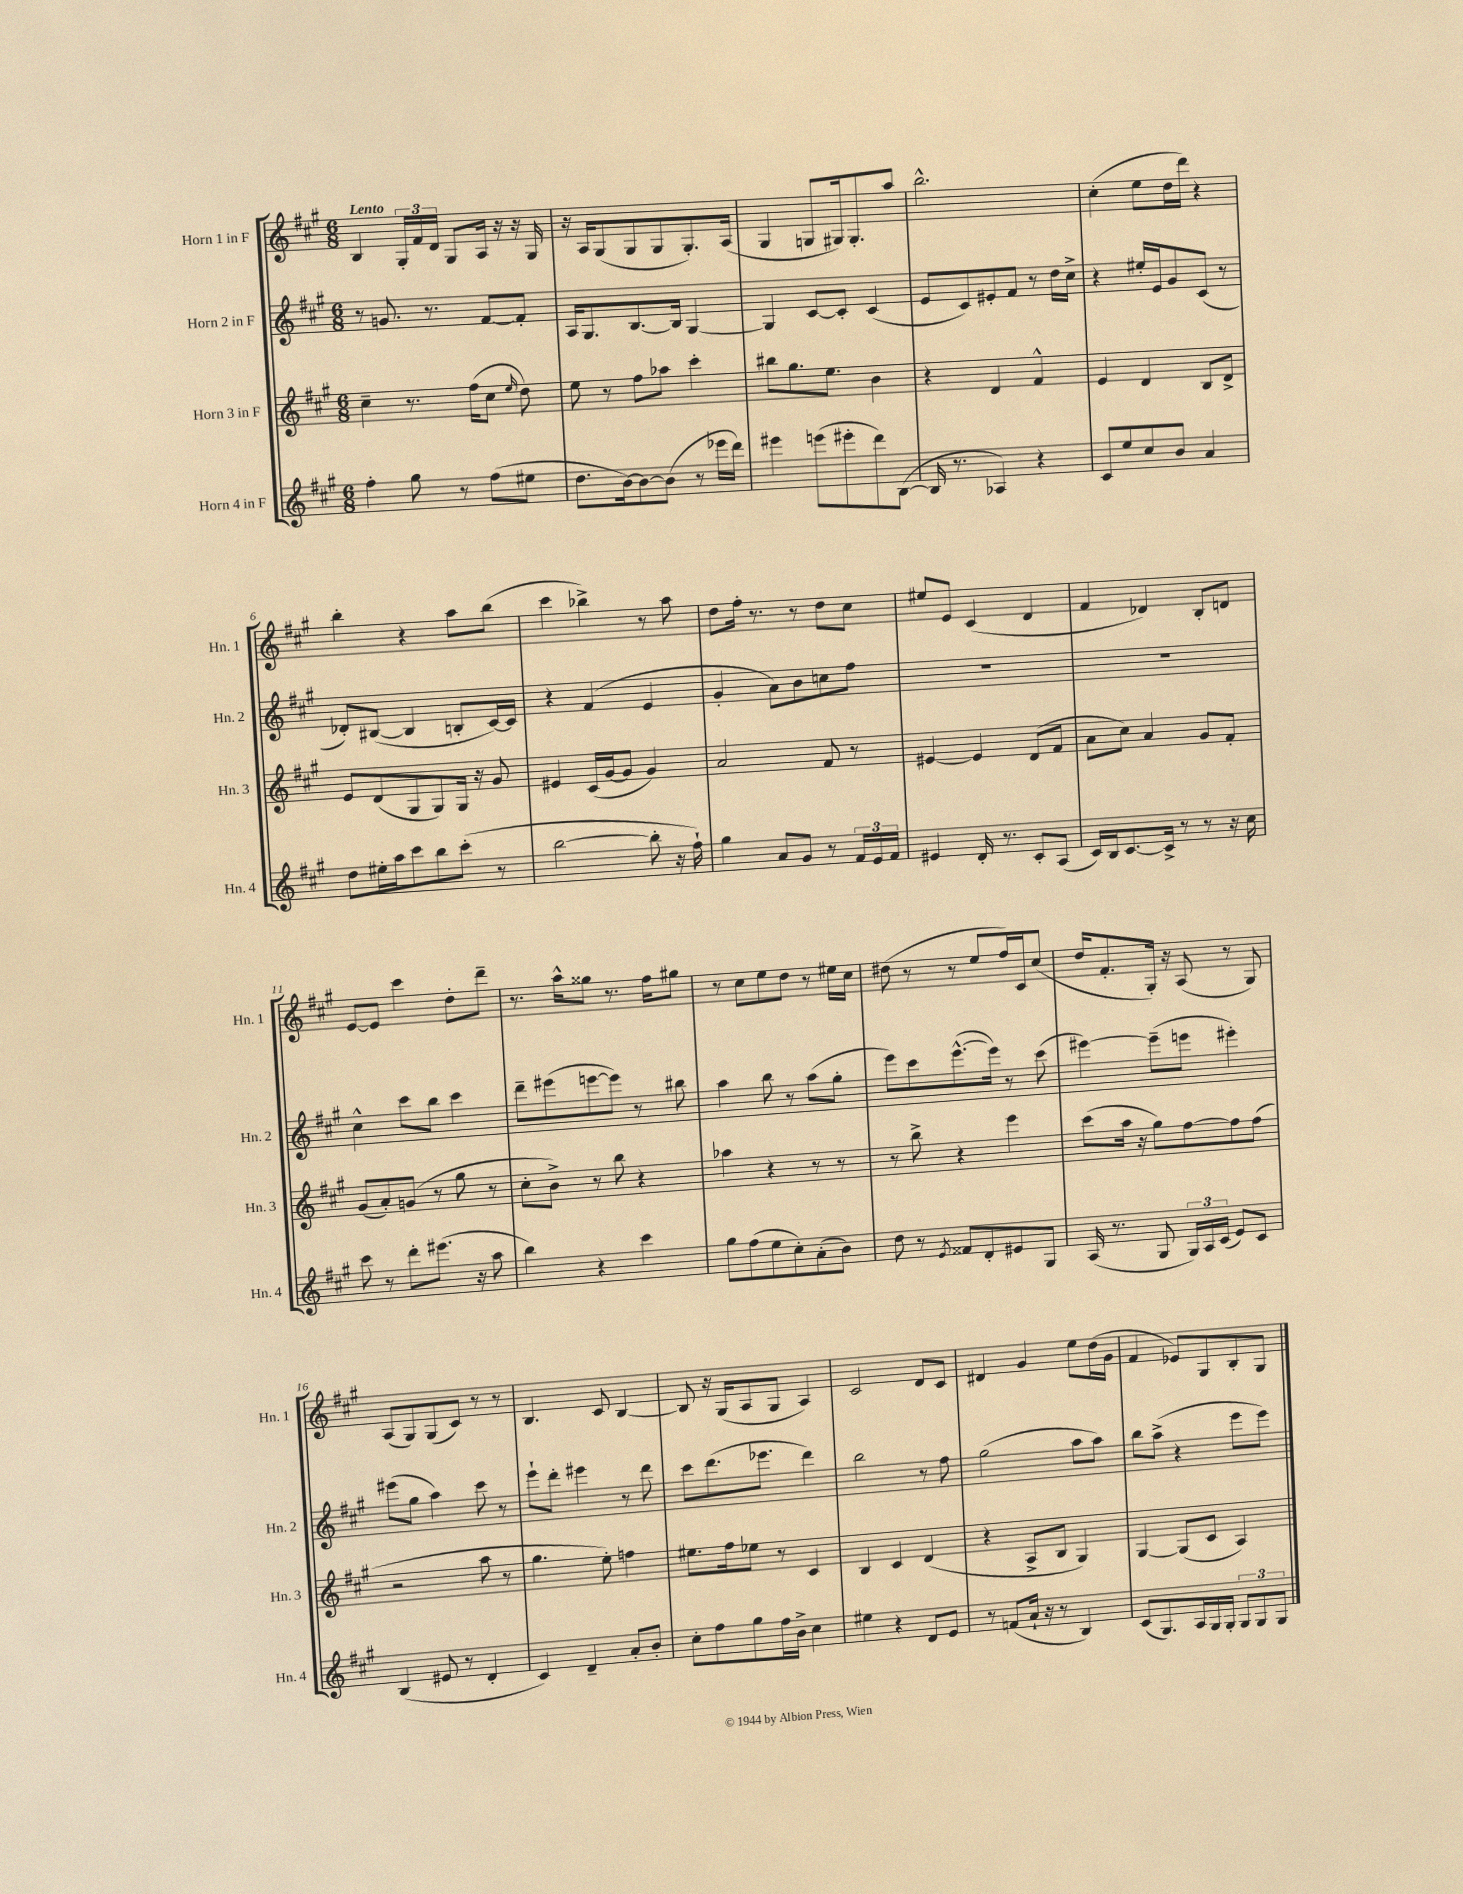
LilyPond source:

<<
\new StaffGroup <<
\new Staff = "s0" \with { instrumentName = "Horn 1 in F" shortInstrumentName = "Hn. 1" } {
    \clef treble \key a \major \numericTimeSignature \time 6/8 \tempo "Lento"
    \autoBeamOff b4 \tuplet 3/2 { gis16[-. fis'16 d'16] } gis8[ a16] r16 r16 gis16 |
    r16 a16[ gis8( gis8 gis8 gis8.-.) a16]( |
    gis4 g8[ gis16) gis8.-. a''8] |
    b''2.-^ |
    cis''4-.( e''8[ d''16 d'''16]) r4 |
    b''4-. r4 a''8[ b''8]( |
    cis'''4 bes''4->) r8 a''8 |
    d''8[ fis''16]-. r8. r8 d''8[ cis''8] |
    eis''8[ e'8] cis'4( d'4 |
    fis'4 des'4) b8[-. d'8] |
    e'8[~ e'8] cis'''4 d''8[-. d'''8]-- |
    r8. a''16[-^ gisis''8] r8. fis''16[ gis''8] |
    r8 cis''8[ e''8 d''8] r8 eis''16[ cis''16] |
    dis''8( r8 r8 e''8[ fis''16) cis'16 cis''8]( |
    d''16[ fis'8.-. gis16]-.) r16 a8( r8 gis8) |
    a8[( gis8) gis8( cis'8]) r8 r8 |
    b4. cis'8 b4~ |
    b8 r16 gis16[( a8 gis8] a4) |
    cis'2 d'8[ cis'8] |
    dis'4 gis'4 e''8[ d''16( gis'16] |
    fis'4 ees'8[) gis8 b8-. gis8] \bar "|." |
}
\new Staff = "s1" \with { instrumentName = "Horn 2 in F" shortInstrumentName = "Hn. 2" } {
    \clef treble \key a \major \numericTimeSignature \time 6/8
    \autoBeamOff r8 g'8. r8. fis'8[~ fis'8]-. |
    a16[ gis8. b8.~ b16] gis4~ |
    gis4 cis'8[~ cis'8]-. cis'4( |
    e'8[ cis'8) eis'8-. fis'8] r8 d''16[ cis''16]-> |
    r4 eis''16[-. e'16 gis'8 cis'8]( r8 |
    des'8[-.) bis8]~( bis4 b8[-. cis'16~) cis'16] |
    r4 fis'4( e'4 |
    gis'4-. a'8[) b'8 c''8 fis''8] |
    R2. |
    R2. |
    cis''4-^ cis'''8[ b''8] cis'''4 |
    d'''8[-- eis'''8( e'''8~ e'''8]) r8 bis''8 |
    a''4 b''8 r8 a''8[( gis''8]-. |
    e'''8[) cis'''8 e'''8.~-^( e'''16]) r8 cis'''8( |
    eis'''4~) eis'''8[--( e'''8] eis'''4-.) |
    eis'''8[( gis''8] a''4) cis'''8 r8 |
    e'''8[-! d'''8]-. eis'''4 r8 d'''8 |
    cis'''8[ d'''8.( ees'''8.] d'''4) |
    b''2 r8 fis''8 |
    gis''2( a''8[ a''8]) |
    b''8[ a''8]->( r4 e'''8[ e'''8]) \bar "|." |
}
\new Staff = "s2" \with { instrumentName = "Horn 3 in F" shortInstrumentName = "Hn. 3" } {
    \clef treble \key a \major \numericTimeSignature \time 6/8
    \autoBeamOff cis''4-- r8. fis''16[( cis''8] \grace { e''16 } d''8) |
    e''8 r8 fis''8[ aes''8] cis'''4-. |
    bis''8[ gis''8. e''8.] b'4 |
    r4 d'4 fis'4-^ |
    e'4 d'4 b8[ d'8]-> |
    e'8[ d'8( gis8 gis8) gis16] r16 gis'8 |
    eis'4 cis'16[( gis'16~ gis'8] gis'4) |
    a'2 fis'8 r8 |
    eis'4~ eis'4 d'8[( fis'8] |
    a'8[ cis''8]) a'4 gis'8[ fis'8]-. |
    gis'8[( a'8-.) g'8]( r8 gis''8 r8 |
    cis''8[-. b'8]->) r8 b''8 r4 |
    aes''4 r4 r8 r8 |
    r8 b''8-> r4 e'''4 |
    cis'''8[( a''16] r16 gis''8[) fis''8~ fis''8 fis''8]( |
    r2 a''8 r8 |
    gis''4. e''8-.) f''4 |
    eis''8.[ fis''16 ees''8] r8 cis'4 |
    b4 cis'4 d'4( |
    r4 a8[-> b8] gis4) |
    gis4~ gis8[( cis'8] a4) \bar "|." |
}
\new Staff = "s3" \with { instrumentName = "Horn 4 in F" shortInstrumentName = "Hn. 4" } {
    \clef treble \key a \major \numericTimeSignature \time 6/8
    \autoBeamOff fis''4-. gis''8 r8 fis''8[( eis''8] |
    d''8.[ b'16~) b'8~ b'8]( r8 ees'''16[ d'''16]) |
    eis'''4 e'''8[( eis'''8-. d'''8) b8]~( |
    b16 r8. aes4) r4 |
    cis'8[ e''8 cis''8 b'8] a'4 |
    d''8[ eis''16-. a''16 cis'''8 b''8 cis'''8]-.( r8 |
    b''2~ b''8-. r16 fis''16-!) |
    gis''4 a'8[ gis'8] r8 \tuplet 3/2 { fis'16[ e'16 fis'16] } |
    eis'4 d'16-. r8. cis'8[-. a8]( |
    cis'16[) b16 cis'8.~ cis'16]-> r8 r8 r16 cis''16 |
    cis'''8 r8 d'''8[-. eis'''8.]( r16 a''8 |
    b''4) r4 cis'''4 |
    gis''8[ fis''8( e''8 cis''8-.) a'8-.( b'8]) |
    d''8 r8 \acciaccatura { e'8 } fisis'8[ d'8-. eis'8 gis8] |
    a16( r8. gis8 \tuplet 3/2 { gis16[) a16 cis'16]( } e'8[) cis'8] |
    b4( eis'8 r8 d'4-. |
    cis'4) d'4-- a'8[-. b'8]-. |
    cis''8[-. fis''8 gis''8 fis''16 b'16]-> cis''4 |
    eis''4 r4 d'8[ e'8] |
    r8 f'8[( a'16]-! r16 r8 b4) |
    cis'8[( gis8.) a16 gis16 gis16]-. \tuplet 3/2 { gis8[ gis8 gis8] } \bar "|." |
}
>>
>>
